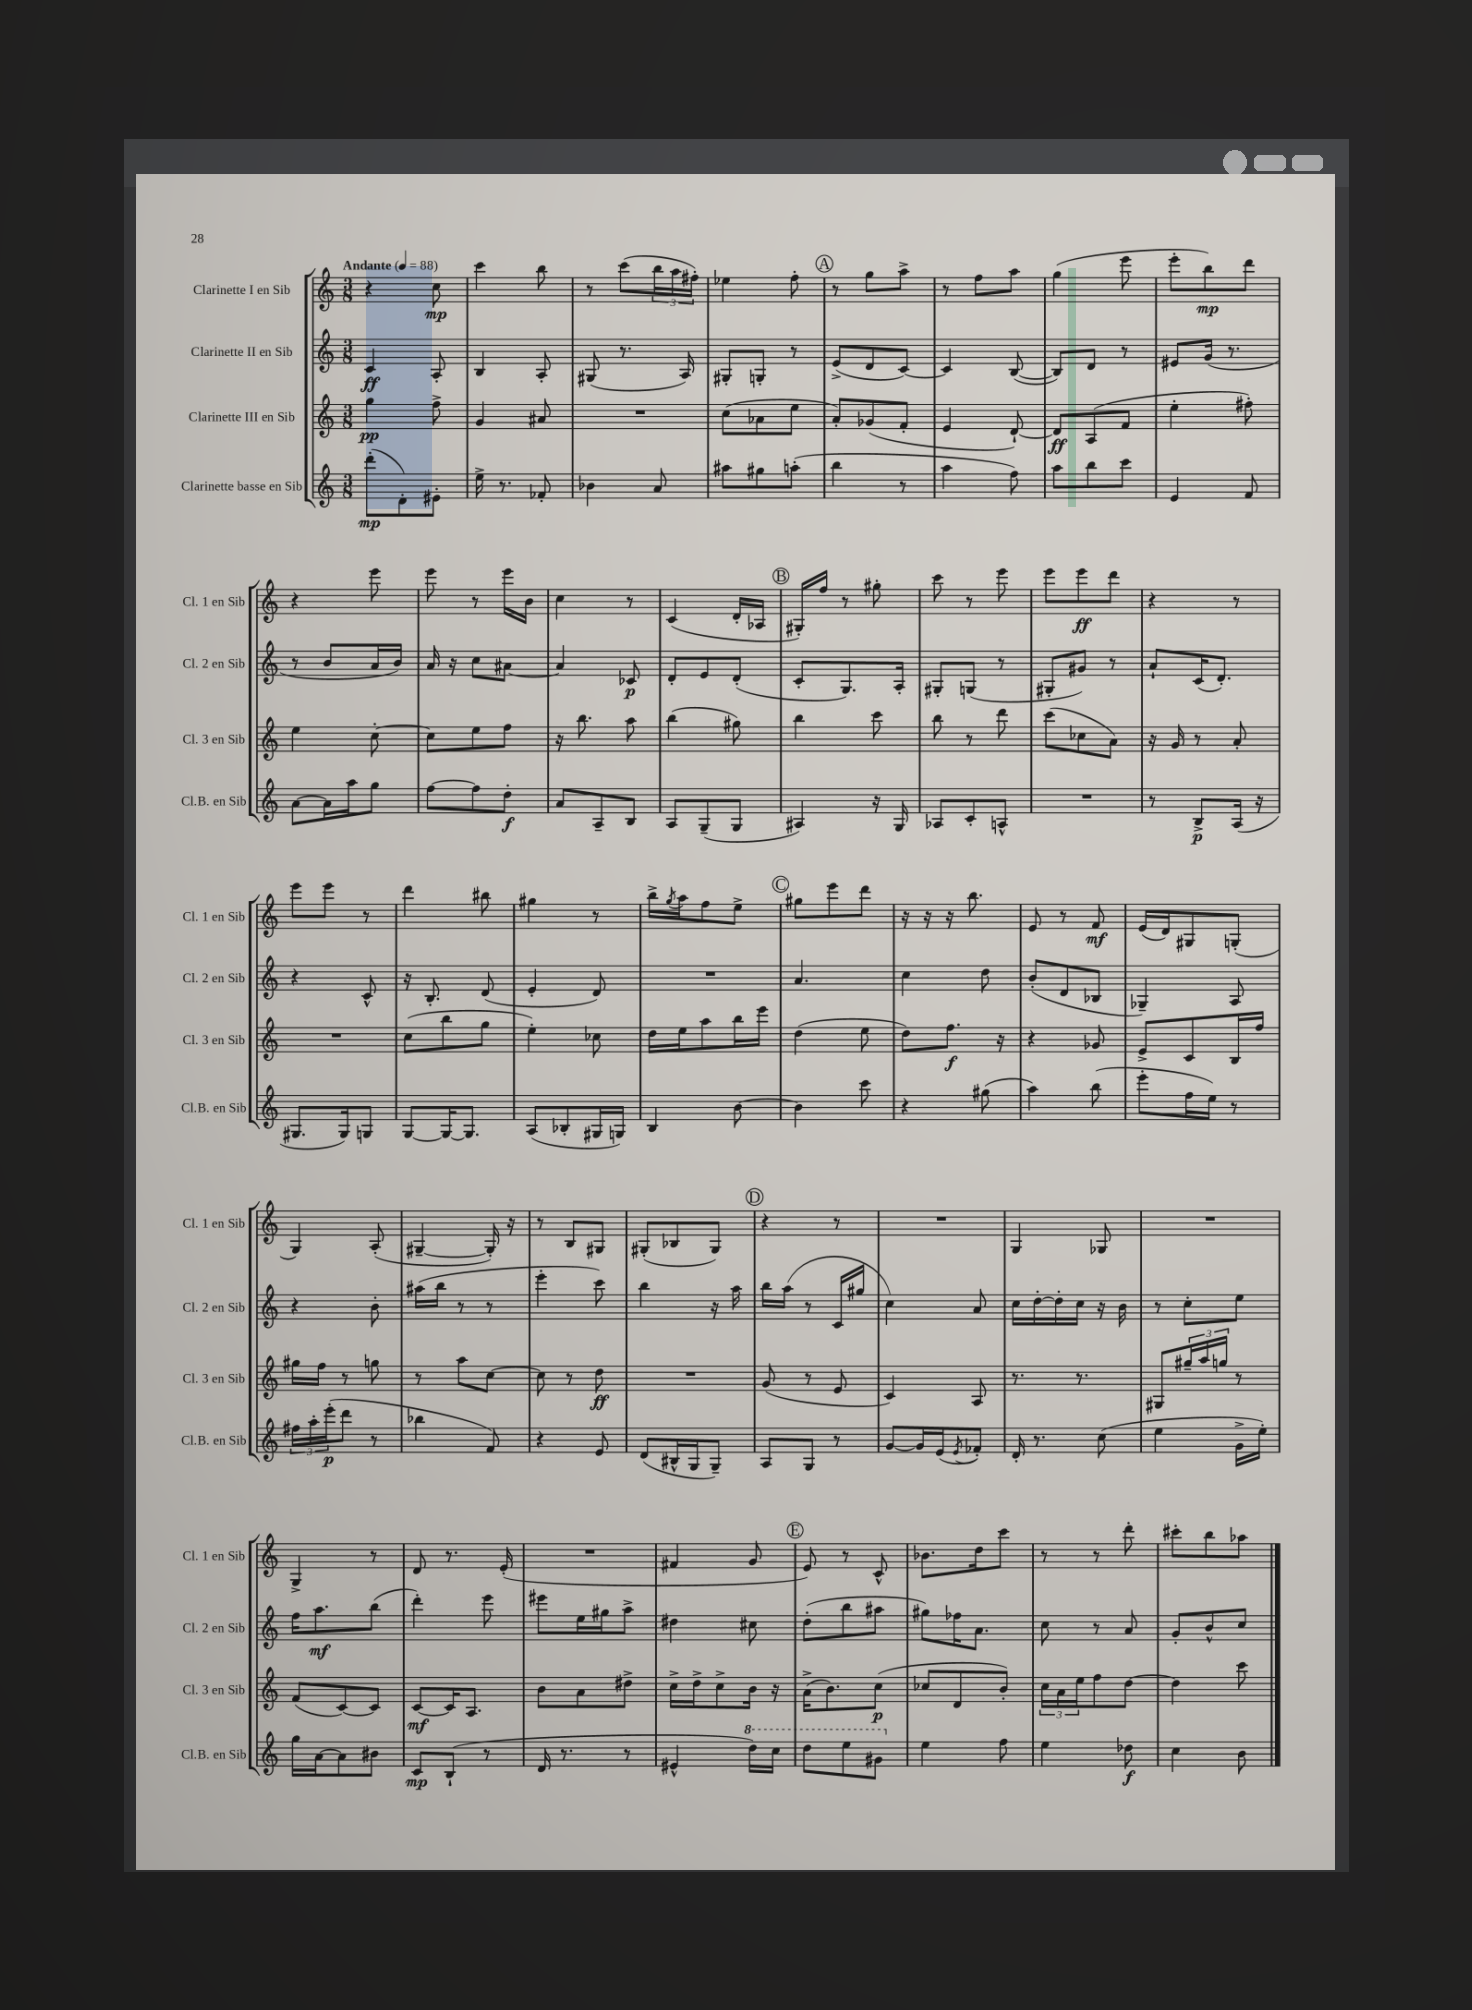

**kern	**kern	**kern	**kern
*staff4	*staff3	*staff2	*staff1
*clefG2	*clefG2	*clefG2	*clefG2
*k[]	*k[]	*k[]	*k[]
*M3/8	*M3/8	*M3/8	*M3/8
*MM88	*MM88	*MM88	*MM88
(8ddd'\L	4gg\	4c/	4r
8d'\)	.	.	.
8e#'\J	8ff^\	8A'/	8cc\
=	=	=	=
16ee^\	4g/	4B/	4ccc\
8.r	.	.	.
8f-'/	8a#/	8A'/	8bb\
=	=	=	=
4b-\	4.r	(8G#/	8r
.	.	8.r	(8ccc\L
8a/	.	.	24bb\L
.	.	.	24aa\
.	.	16A/)	.
.	.	.	24ff#'\JJ)
=	=	=	=
8aa#\L	(8cc\L	8G#'/L	4ee-\
8gg#\	8a-\	8G'/J	.
(8aa'\J	8ee\J	8r	8ff'\
=	=	=	=
4bb\	8a'/L)	(8e^/L	8r
.	(8g-/	8d/	8gg\L
8r	8f'/J	[8c/J)	8aa^\J
=	=	=	=
4aa\	4e/	4c/]	8r
.	.	.	8ff\L
8ff\)	[8d`/)	([8B/	8aa\J
=	=	=	=
8aa\L	8d/]L	8B/]L)	(4gg\
8bb\	(8A/	8d/J	.
8ccc\J	8f/J	8r	8eee\
=	=	=	=
4e/	4ee'\	8e#/L	8eee'\L
.	.	(16g/Jk	8bb\)
.	.	8.r	.
8f/	8ff#'\)	.	8ddd\J
=	=	=	=
[8a\L	4ee\	8r	4r
16a\]L	.	8b/L	.
16aa\J	.	.	.
8gg\J	[8cc'\	16a/L	8eee\
.	.	16b/JJ)	.
=	=	=	=
[8ff\L	8cc\]L	16a/	8eee\
.	.	16r	.
8ff\]	8ee\	8cc\L	8r
8dd'\J	8ff\J	[8a#\J	16eee\LL
.	.	.	16b\JJ
=	=	=	=
8a/L	16r	4a#/]	4cc\
.	8.bb\	.	.
8A~/	.	.	.
8B/J	8aa\	8c-/	8r
=	=	=	=
8A/L	(4bb\	8d'/L	(4c/
(8G~/	.	8e/	.
8G/J	8gg#\)	(8d'/J	16d'/LL
.	.	.	16A-/JJ
=	=	=	=
4A#/)	4bb\	8c'/L	16G#'/LL)
.	.	.	16ff/JJ
.	.	8.G/)	8r
16r	8ccc\	.	8gg#'\
16G/	.	16A'/Jk	.
=	=	=	=
8A-/L	8bb\	8G#'/L	8ccc\
8c'/	8r	(8G/J	8r
8A^^/J	8ddd\	8r	8eee\
=	=	=	=
4.r	(8ccc\L	8G#'/L	8eee\L
.	8cc-\	8g#/J)	8eee\
.	8a\J)	8r	8ddd\J
=	=	=	=
8r	16r	8a`/L	4r
.	16g/	.	.
8B^/L	8r	(16c/K	.
.	.	8.d'/J)	.
(16A/Jk	8a'/	.	8r
16r	.	.	.
=	=	=	=
8.G#/L	4.r	4r	8eee\L
.	.	.	8eee\J
16G#/k)	.	.	.
8G/J	.	8c^^/	8r
=	=	=	=
[8G/L	(8cc\L	16r	4ddd\
.	.	8.B'/	.
16G/_K	8bb\	.	.
8.G/]J	.	.	.
.	8gg\J	(8d/	8bb#\
=	=	=	=
(8A/L	4ee'\)	4e'/	4gg#\
8B-'/	.	.	.
16G#/L	8cc-\	8d/)	8r
16G/JJ)	.	.	.
=	=	=	=
4B/	16dd\LL	4.r	16bb^\LL
.	.	.	8qgg/
.	16ee\J	.	16aa\J
.	8aa\	.	8ff\
[8b\	16bb\L	.	8ee^\J
.	16eee\JJ	.	.
=	=	=	=
4b\]	(4dd\	4.a/	8gg#\L
.	.	.	8eee\
8ccc\	8ee\	.	8ddd\J
=	=	=	=
4r	8dd\L)	4cc\	16r
.	.	.	16r
.	8.ff\J	.	16r
.	.	.	8.bb\
(8gg#\	.	8dd\	.
.	16r	.	.
=	=	=	=
4aa\)	4r	(8b'/L	8e/
.	.	8d/	8r
(8bb\	8g-/	8B-/J	8f/
=	=	=	=
8eee'\L	8e^/L	4G-~/)	(16e/LL
.	.	.	16d/J)
16ff\L	8c/	.	8G#/
16ee\JJ)	.	.	.
8r	16B/L	8A/	(8G'/J
.	16ff/JJ	.	.
=	=	=	=
24ff#\LL	16gg#\LL	4r	4G/)
24aa'\	.	.	.
.	16ff\JJ	.	.
(24eee'\J	.	.	.
8ddd\J	8r	.	.
8r	8gg\	8b'\	(8A'/
=	=	=	=
4bb-\	8r	(16aa#\LL	[4G#~/
.	.	16bb\JJ	.
.	8aa\L	8r	.
8f/)	[8cc\J	8r	16G#'/])
.	.	.	16r
=	=	=	=
4r	8cc\]	4eee'\	8r
.	8r	.	8B/L
8e/	8dd\	8ccc\)	8G#/J
=	=	=	=
(8d/L	4.r	4bb\	(8G#'/L
16B#^^/L	.	.	8B-/
16G/J	.	.	.
8G~/J)	.	16r	8G#/J)
.	.	16aa\	.
=	=	=	=
8A/L	(8g/	16bb\LL	4r
.	.	(16aa\JJ	.
8G/J	8r	8r	.
8r	8e/	16c/LL	8r
.	.	16gg#/JJ	.
=	=	=	=
[8g/L	4c/)	4cc\)	4.r
16g/]L	.	.	.
(16e/J	.	.	.
8qe/	.	.	.
8f-'/J)	8A/	8a/	.
=	=	=	=
16d'/	8.r	16cc\LL	4G/
8.r	.	[16dd'\	.
.	.	16dd'\]	.
.	8.r	16cc\JJ	.
(8cc\	.	16r	8G-/
.	.	16b\	.
=	=	=	=
4ee\	8G#/L	8r	4.r
.	24gg#~/L	8cc'\L	.
.	24aa/	.	.
.	24gg/JJ	.	.
16g^\LL	8r	8ee\J	.
16ee'\JJ)	.	.	.
=	=	=	=
16gg\LL	(8f/L	16ff\LK	4G^/
[16a\J	.	8.aa\	.
8a\]	[8c/)	.	.
8b#\J	8c/]J	(8bb\J	8r
=	=	=	=
8c/L	[8c/L	4ddd'\)	8d/
(8B`/J	16c/]K	.	8.r
.	8.A/J	.	.
8r	.	8eee\	.
.	.	.	(16e'/
=	=	=	=
16d/	8b\L	8eee#\L	4.r
8.r	.	.	.
.	8a\	16ee\L	.
.	.	16gg#\J	.
8r	8dd#^\J	8aa^\J	.
=	=	=	=
4e#^^/	16cc^\LL	4dd#\	4f#/
.	16dd^\J	.	.
.	8cc^\	.	.
16ddd\LL)	16b\Jk	8cc#\	8g/
16ccc\JJ	16r	.	.
=	=	=	=
8ddd\L	(16a^\LK	(8dd'\L	8e/)
.	8.b\)	.	.
8eee\	.	8bb\	8r
8gg#\J	(8cc\J	8aa#\J	8c^^/
=	=	=	=
4ee\	8cc-/L	8gg#\L)	8.b-\L
.	8d/	16ff-\K	.
.	.	8.a\J	16dd\k
8ff\	8b'/J)	.	8ccc\J
=	=	=	=
4ee\	24cc\LL	8cc\	8r
.	24a\	.	.
.	24ee\J	.	.
.	8ff\	8r	8r
8dd-\	[8dd\J	8a/	8ddd'\
=	=	=	=
4cc\	4dd\]	8g'/L	8ccc#'\L
.	.	8b^^/	8bb\
8b\	8ccc\	8cc/J	8aa-\J
==	==	==	==
*-	*-	*-	*-
